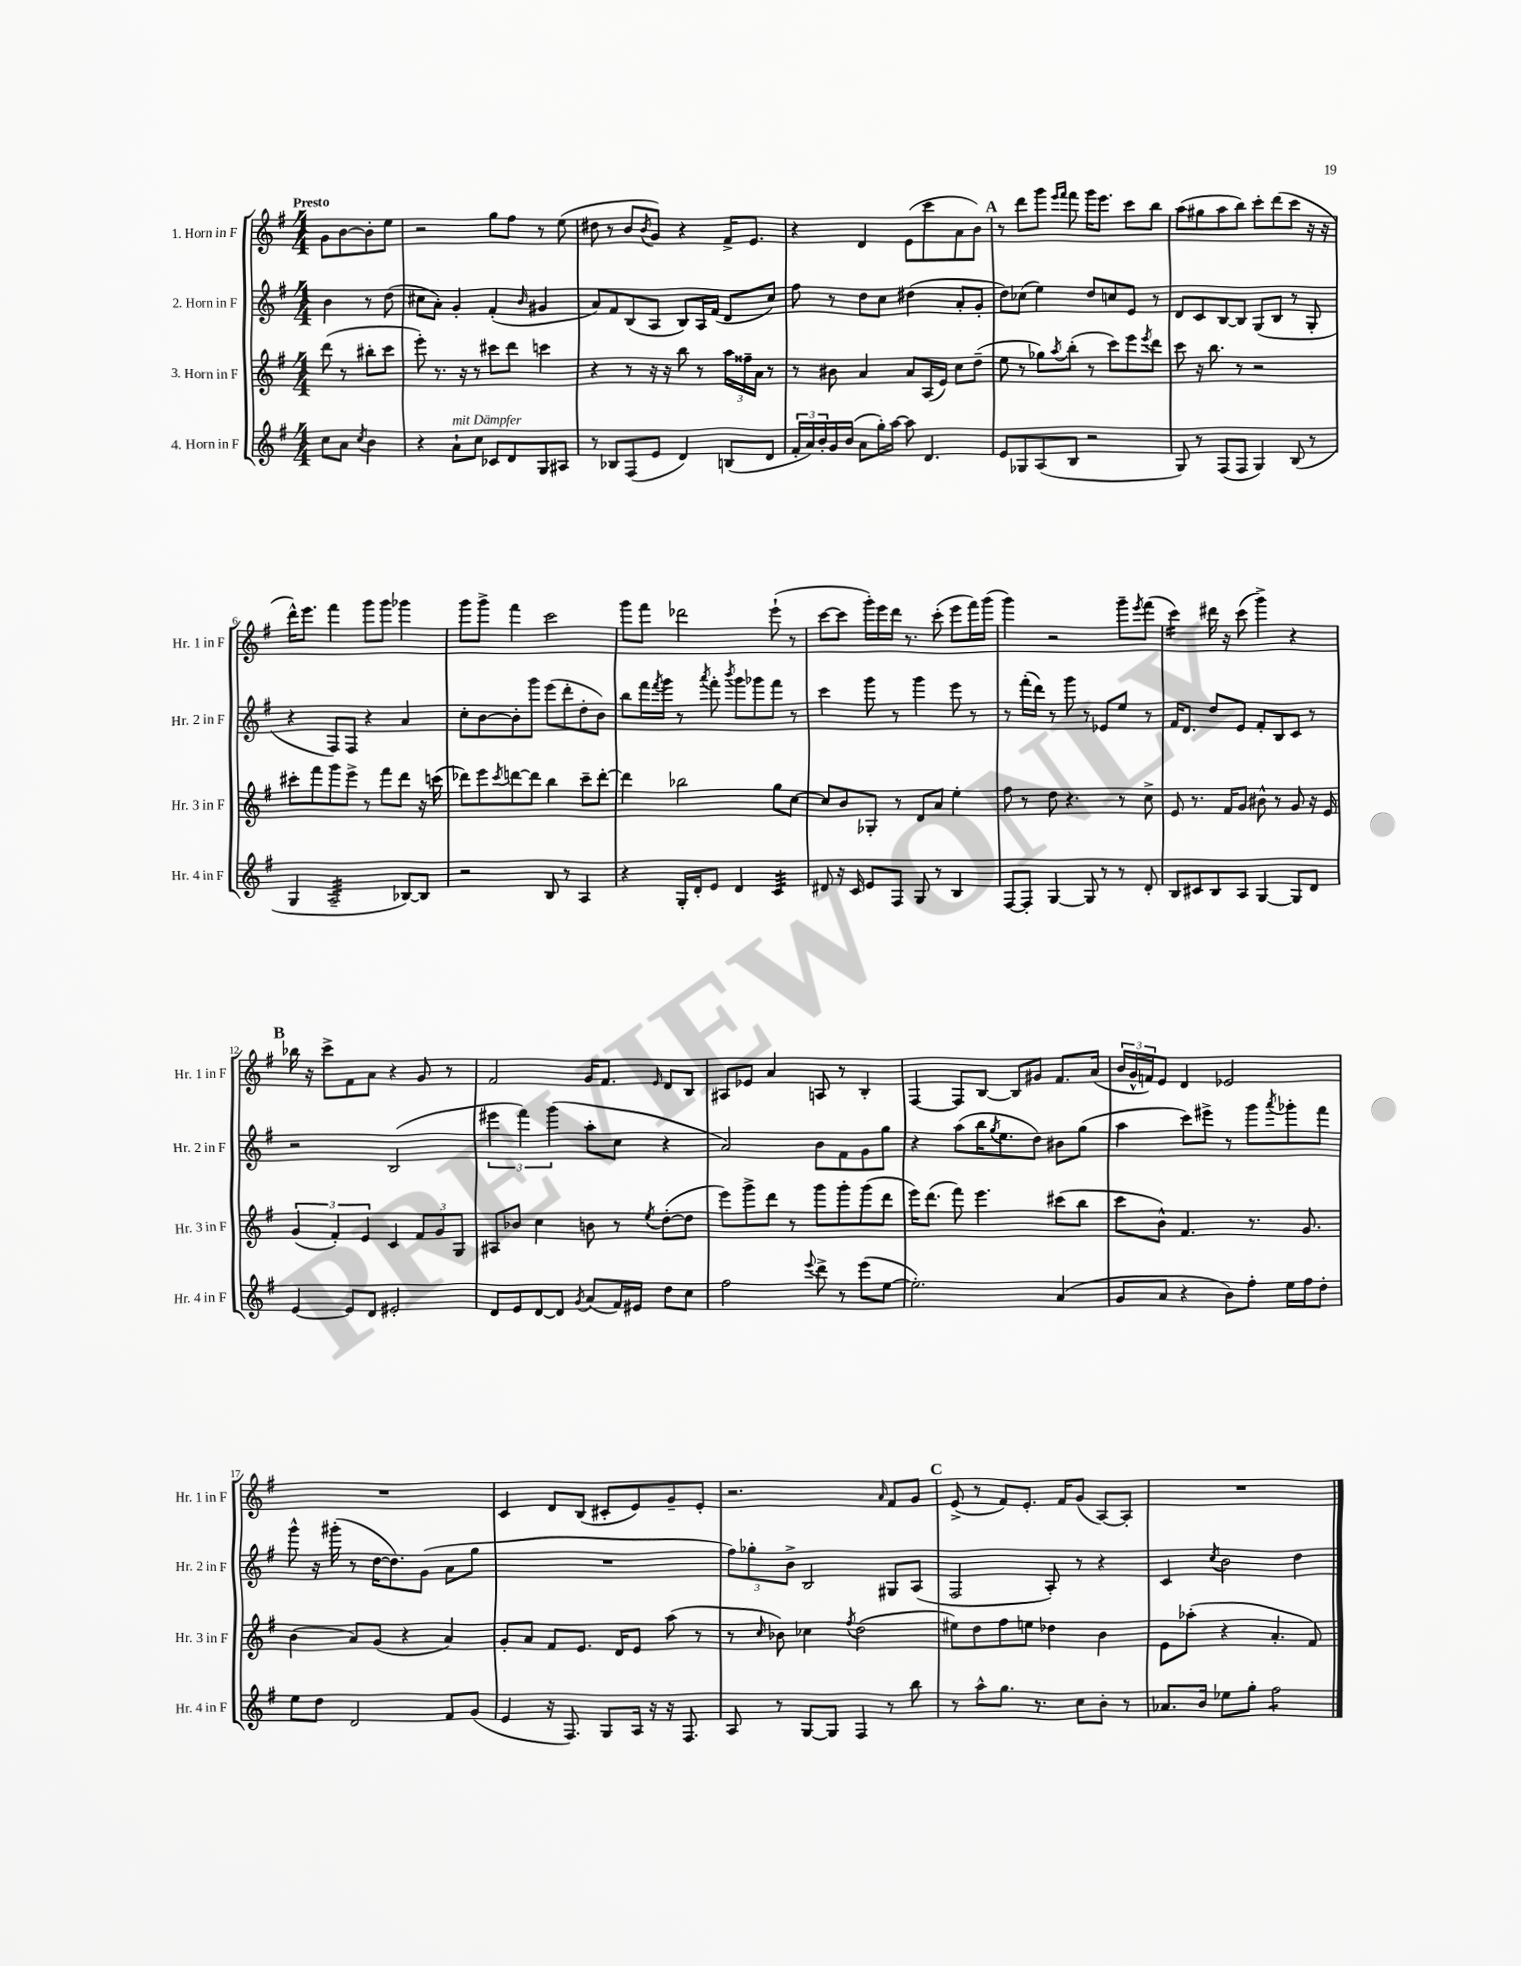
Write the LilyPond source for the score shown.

<<
\new StaffGroup <<
\new Staff = "s0" \with { instrumentName = "1. Horn in F" shortInstrumentName = "Hr. 1 in F" } {
    \clef treble \key g \major \numericTimeSignature \time 4/4 \partial 2 \tempo "Presto"
    g'8 b'8~ b'8-. e''8 |
    r2 g''8 fis''8 r8 e''8( |
    dis''8 r8 b'8 \acciaccatura { b'8 } g'8) r4 fis'16-> e'8. |
    r4 d'4 e'8( c'''8 a'8 b'8) |
    \mark \markup { \bold "A" } r8 d'''8 g'''8 \grace { e'''16 fis'''16 } fis'''8 g'''16 e'''8. c'''8 b''8 |
    a''8( gis''8 a''8 b''8) c'''8-. d'''8( c'''8 r16 r16 |
    d'''16-^) e'''8. fis'''4 g'''8 g'''8 ges'''4 |
    g'''8 g'''8-> fis'''4 c'''2 |
    g'''8 fis'''8 des'''2 e'''8-!( r8 |
    c'''8~ c'''8 g'''16-.) e'''16 d'''16 r8. c'''8-.( e'''8 fis'''16) g'''16( |
    g'''4) r2 g'''8-- \acciaccatura { e'''8 } fis'''8( |
    c'''4:16) dis'''16 r16 c'''8( g'''4->) r4 |
    \mark \markup { \bold "B" } bes''16 r16 c'''8-> fis'8 a'8 r4 g'8 r8 |
    fis'2 g'16 fis'8. \grace { e'16 } d'8 b8 |
    ais8 ees'8 a'4 a8 r8 b4-. |
    fis4~ fis8 b8~ b8 gis'8 fis'8. a'16( |
    \tuplet 3/2 { b'16 g'16-^ f'16) } e'8 d'4 ees'2 |
    R1 |
    c'4 d'8 b8( cis'8-. e'8) g'8-- e'8-. |
    r2. \grace { a'16 } fis'8 g'8 |
    \mark \markup { \bold "C" } e'8->( r8 fis'8) e'8.-. fis'16 g'8( a8~) a8-. |
    R1 \bar "|." |
}
\new Staff = "s1" \with { instrumentName = "2. Horn in F" shortInstrumentName = "Hr. 2 in F" } {
    \clef treble \key g \major \numericTimeSignature \time 4/4 \partial 2
    b'4 r8 d''8( |
    cis''8 a'8-.) g'4-. fis'4-.( \grace { b'16 } gis'4 |
    a'8) fis'8 b8( a8 b8) a16 fis'16( d'8 c''8) |
    fis''8 r8 d''8 c''8 dis''4( a'8-. g'8-. |
    \mark \markup { \bold "A" } d''8) ces''8( e''4) d''8 c''8 e'8 r8 |
    d'8 c'8 b8~ b8 g8( b8 r8 g8-. |
    r4 fis8) fis8 r4 a'4 |
    c''8-. b'8~ b'8-. g'''8 e'''8( d'''8-. d''8-. b'8) |
    b''8 fis'''16 \acciaccatura { fis'''8 } g'''16 r8 \acciaccatura { a'''8 } fis'''8-. \acciaccatura { b'''8 } g'''8 ges'''8 fis'''8 r8 |
    c'''4 g'''8 r8 g'''4 e'''8 r8 |
    r8 fis'''16-.( d'''16) r8 g'''8 r8 ees'8 e''8 r8 |
    fis'16 d'8. d''8 e'8 fis'8-. b8 c'8 r8 |
    \mark \markup { \bold "B" } r2 b2( |
    \tuplet 3/2 { eis'''4 fis'''4) g'''4( } a''8-. c''8 r4 |
    a'2) b'8 fis'8 g'8 g''8 |
    r4 a''8( b''16 \acciaccatura { g''8 } e''8. d''8) bis'8 g''8( |
    a''4 c'''8) eis'''8-> r8 g'''8 \acciaccatura { a'''8 } ges'''8-. fis'''8 |
    g'''8-^ r16 gis'''16-.( r8 d''16~ d''8.) g'8( a'8 g''8 |
    R1 |
    \tuplet 3/2 { fis''8) ges''8-. b'8-> } b2 gis8 a8( |
    \mark \markup { \bold "C" } fis2 a8-.) r8 r4 |
    c'4 \acciaccatura { c''8 } b'2 d''4 \bar "|." |
}
\new Staff = "s2" \with { instrumentName = "3. Horn in F" shortInstrumentName = "Hr. 3 in F" } {
    \clef treble \key g \major \numericTimeSignature \time 4/4 \partial 2
    d'''8( r8 bis''8-. c'''8 |
    e'''8-.) r8. r16 r8 cis'''8 d'''8 c'''4 |
    r4 r8 r16 r16 b''8 r8 \tuplet 3/2 { a''16 fisis''16-- a'16 } r8 |
    r8 bis'8 a'4 a'8 a16( e'16) c''8 d''8--( |
    \mark \markup { \bold "A" } e''8 r8 ges''8) \acciaccatura { a''8 } b''8-.( r8 c'''8) e'''8 \acciaccatura { e'''8 } d'''8 |
    c'''8 r16 b''8. r8 r2 |
    cis'''8-. fis'''8 g'''8 e'''8-> r8 fis'''8 d'''8 r16 c'''16( |
    des'''8) e'''8 \acciaccatura { c'''8 } d'''8~ d'''8 b''4 c'''8-- d'''8~-. |
    d'''4 bes''2 g''8 c''8~ |
    c''8 b'8 ges8-. r8 d'8 a'8 e''4-. |
    fis''8 r8 d''8 r4. r8 c''8-> |
    e'8 r8. fis'16 g'8 bis'8-^ r8 g'8 r16 e'16 |
    \mark \markup { \bold "B" } \tuplet 3/2 { g'4( fis'4-.) e'4 } c'4 \tuplet 3/2 { fis'8 g'8 g8 } |
    ais8 bes'8 c''4 b'8 r8 \acciaccatura { e''8 } d''8~-.( d''8 |
    e'''8) g'''8-> d'''8 r8 g'''8 g'''8-. g'''8( d'''8 |
    e'''16) d'''8.( fis'''8) e'''4. cis'''8( b''8 |
    c'''8 b'8-^) fis'4. r8. g'8. |
    b'4( a'8) g'8( r4 a'4) |
    g'8-. a'8 fis'8 e'8. d'16 e'8 a''8( r8 |
    r8 \grace { c''16 } bes'8) ces''4 \acciaccatura { fis''8 } d''2( |
    \mark \markup { \bold "C" } eis''8) d''8 fis''8 e''8 des''4 b'4 |
    e'8 aes''8-.( r4 a'4.-. fis'8) \bar "|." |
}
\new Staff = "s3" \with { instrumentName = "4. Horn in F" shortInstrumentName = "Hr. 4 in F" } {
    \clef treble \key g \major \numericTimeSignature \time 4/4 \partial 2
    c''8 a'8 \acciaccatura { c''8 } b'4 |
    r4 a'8-!^\markup { \italic "mit Dämpfer" } c''8 ces'8 d'8 g8 ais8 |
    r8 bes8 fis8( e'8 d'4) b8( d'8 |
    \tuplet 3/2 { fis'16-. a'16) b'16-. } g'16 b'16( a'8 g''16-.) a''16~ a''8 d'4. |
    \mark \markup { \bold "A" } e'8 ges8 a8( b8 r2 |
    g8) r8 fis8( fis8 g4) b8( r8 |
    g4 a2:32-- bes8~) bes8 |
    r2 b8 r8 a4 |
    r4 g16-. d'16-. e'8 d'4 c'4:32 |
    dis'8 r16 c'16 e'8 fis8 g8 r8 b4 |
    fis8~ fis8-. g4~ g8 r8 r8 d'8-. |
    b8 cis'8 b8 a8 g4~ g8 d'8 |
    \mark \markup { \bold "B" } e'4~ e'8 d'8 eis'2-. |
    d'8 e'8 d'8~ d'8 \acciaccatura { g'8 } a'8( fis'16) eis'16 d''8 c''8 |
    fis''2 \appoggiatura { e'''8 } d'''8-> r8 e'''8( e''8~ |
    e''2.-.) a'4( |
    g'8 a'8 r4 b'8) fis''8-. e''16 fis''16 d''8-. |
    e''8 d''8 d'2 fis'8 g'8( |
    e'4 r16 fis8.) g8 a16 r16 r16 fis8. |
    a8 r8 g8~ g8 fis4 r8 b''8 |
    \mark \markup { \bold "C" } r8 a''8-^ g''8. r8. c''8 b'8-. r8 |
    aes'8. b'16 ees''8 g''8-. fis''2:8 \bar "|." |
}
>>
>>
